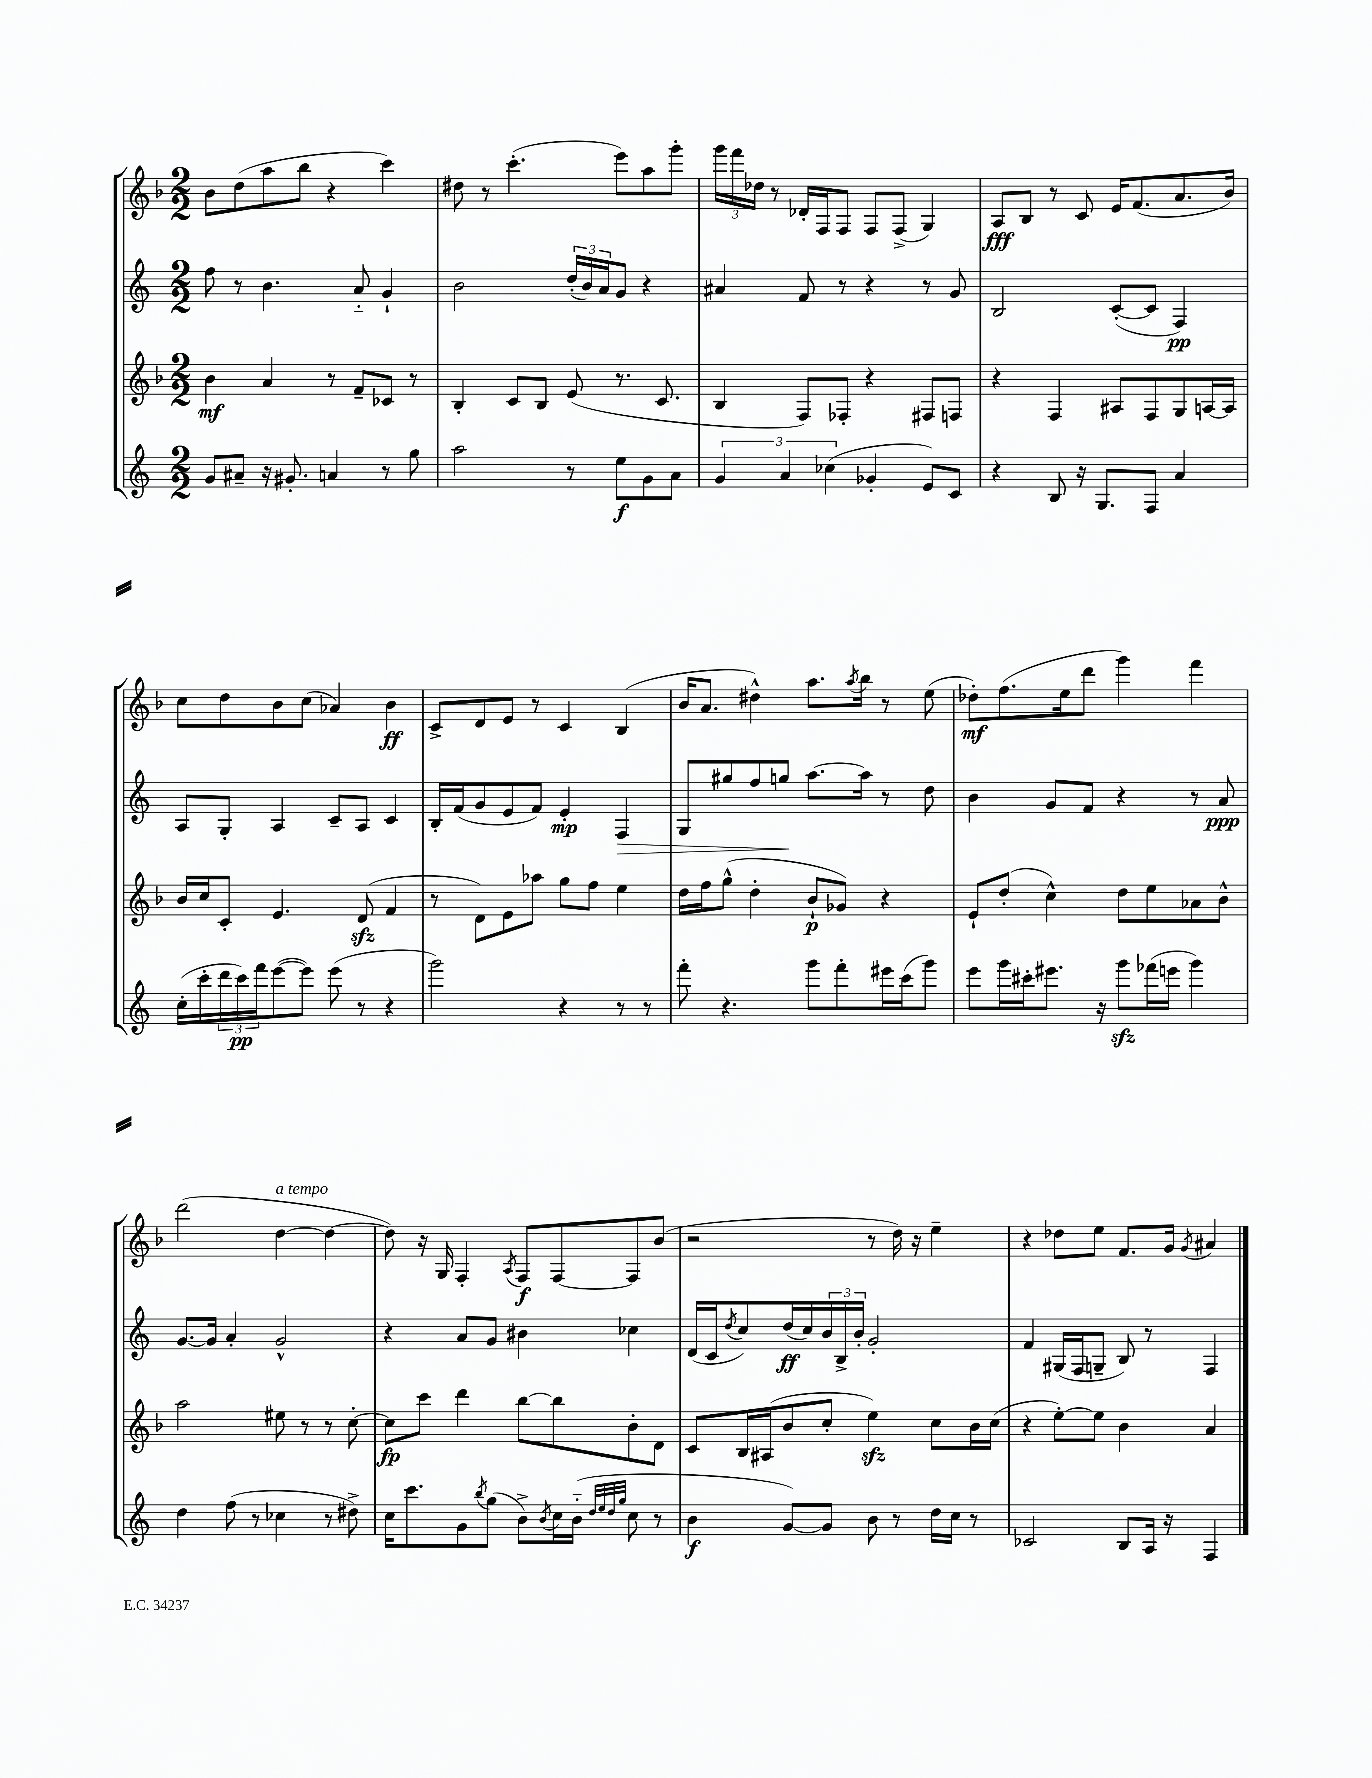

**kern	**kern	**kern	**kern
*staff4	*staff3	*staff2	*staff1
*clefG2	*clefG2	*clefG2	*clefG2
*k[]	*k[b-]	*k[]	*k[b-]
*M2/2	*M2/2	*M2/2	*M2/2
8g/L	4b-\	8ff\	8b-\L
8a#~/J	.	8r	(8dd\
16r	4a/	4.b\	8aa\
8.g#'/	.	.	.
.	.	.	8bb-\J
4a/	8r	.	4r
.	8f~/L	8a'~/	.
8r	8c-/J	4g`/	4ccc\)
8gg\	8r	.	.
=	=	=	=
2aa\	4B-'/	2b\	8dd#\
.	.	.	8r
.	8c/L	.	(4.ccc'\
.	8B-/J	.	.
8r	(8e/	(24dd'/LL	.
.	.	24b/)	.
.	.	24a/J	.
8ee\L	8.r	8g/J	8eee\L)
8g\	.	4r	8aa\
.	8.c/	.	.
8a\J	.	.	8ggg'\J
=	=	=	=
6g/	4B-/	4a#/	24ggg\LL
.	.	.	24fff\
.	.	.	24dd-\JJ
.	.	.	8r
6a/	.	.	.
.	8F/L)	8f/	16d-'/LL
.	.	.	16F/J
(6cc-\	.	.	.
.	8F-'/J	8r	8F/J
4g-'/	4r	4r	8F/L
.	.	.	(8F^/J
8e/L)	8F#/L	8r	4G/)
8c/J	8F/J	8g/	.
=	=	=	=
4r	4r	2B/	8A/L
.	.	.	8B-/J
8B/	4F/	.	8r
16r	.	.	8c/
8.G/L	.	.	.
.	8A#/L	([8c'/L	16e/LK
.	.	.	(8.f/
8F/J	8F/	8c/]J	.
4a/	8G/	4F/)	8.a/
.	[16A/L	.	.
.	16A/]JJ	.	16b-/Jk)
=	=	=	=
(16cc'\LL	16b-/LL	8A/L	8cc\L
16ccc'\	16cc/J	.	.
24ddd\	8c'/J	8G'/J	8dd\
24ccc\)	.	.	.
24fff\J	.	.	.
([8eee\	4.e/	4A/	8b-\
8eee\]J)	.	.	(8cc\J
(8eee\	.	8c~/L	4a-/)
8r	(8d/	8A/J	.
4r	4f/	4c/	4b-\
=	=	=	=
2ggg\)	8r	16B'/LL	8c^/L
.	.	(16f/J	.
.	8d\L)	8g/	8d/
.	8e\	8e/	8e/J
.	8aa-\J	8f/J)	8r
4r	8gg\L	4e'/	4c/
.	8ff\J	.	.
8r	4ee\	4F/	(4B-/
8r	.	.	.
=	=	=	=
8fff'\	16dd\LL	8G/L	16b-/LK
.	16ff\J	.	8.a/J
4.r	(8gg^^\J	8gg#/	.
.	4dd'\	8ff/	4dd#^^\)
.	.	8gg/J	.
8ggg\L	8b-`/L	[8.aa\L	8.aa\L
8fff'\	8g-/J)	.	.
.	.	.	8qaa/
.	.	16aa\]Jk	16bb-\Jk
16eee#\L	4r	8r	8r
(16ccc\J	.	.	.
8ggg\J)	.	8dd\	(8ee\
=	=	=	=
8eee\L	8e`/L	4b\	8dd-'\L)
16ggg\L	(8dd'/J	.	(8.ff\
16ccc#'\J	.	.	.
8.eee#\J	4cc^^\)	8g/L	.
.	.	.	16ee\k
.	.	8f/J	8ddd\J
16r	.	.	.
8ggg\L	8dd\L	4r	4ggg\)
(16fff-\L	8ee\	.	.
16eee\JJ	.	.	.
4ggg\)	8a-\	8r	4fff\
.	8b-^^\J	8a/	.
=	=	=	=
4dd\	2aa\	[8.g/L	(2ddd\
.	.	16g/]Jk	.
(8ff\	.	4a'/	.
8r	.	.	.
4cc-\	8ee#\	2g^^/	[4dd\
.	8r	.	.
8r	8r	.	4dd\_
8dd#^\)	[8cc'\	.	.
=	=	=	=
16cc\LK	8cc\]L	4r	8dd\])
8.ccc\	.	.	.
.	8ccc\J	.	16r
.	.	.	16G/
8g\	4ddd\	8a/L	4F'/
8qbb/	.	.	.
(8gg\J	.	8g/J	.
.	.	.	8qA/
8b^\L)	[8bb-\L	4b#\	8F/L
8qb/	.	.	.
16cc\L	8bb-\]	.	[8F/
(16b'~\JJ	.	.	.
32qqdd/LLL	.	.	.
32qqee/	.	.	.
32qqdd/	.	.	.
32qqgg/JJJ	.	.	.
8cc\	8b-'\	4cc-\	8F/]
8r	8d\J	.	(8b-/J
=	=	=	=
4b\	8c/L	(16d/LL	2r
.	.	16c/J	.
.	.	8qdd/	.
.	16B-/L	8cc/)	.
.	(16A#/J	.	.
[8g/L)	8b-/	(16dd/L	.
.	.	16cc/)	.
8g/]J	8cc'/J	24b/	.
.	.	24B^/	.
.	.	24b'/JJ	.
8b\	4ee\)	2g'/	8r
8r	.	.	16dd\)
.	.	.	16r
16dd\LL	8cc\L	.	4ee~\
16cc\JJ	.	.	.
8r	16b-\L	.	.
.	(16cc\JJ	.	.
=	=	=	=
2c-/	4r	4f/	4r
.	[8ee'\L)	(16G#/LL	8dd-\L
.	.	16F/J	.
.	8ee\]J	8G~/J	8ee\J
8B/L	4b-\	8B/)	8.f/L
16A/Jk	.	8r	.
16r	.	.	16g/Jk
.	.	.	8qg/
4F/	4a/	4F/	4a#/
==	==	==	==
*-	*-	*-	*-
